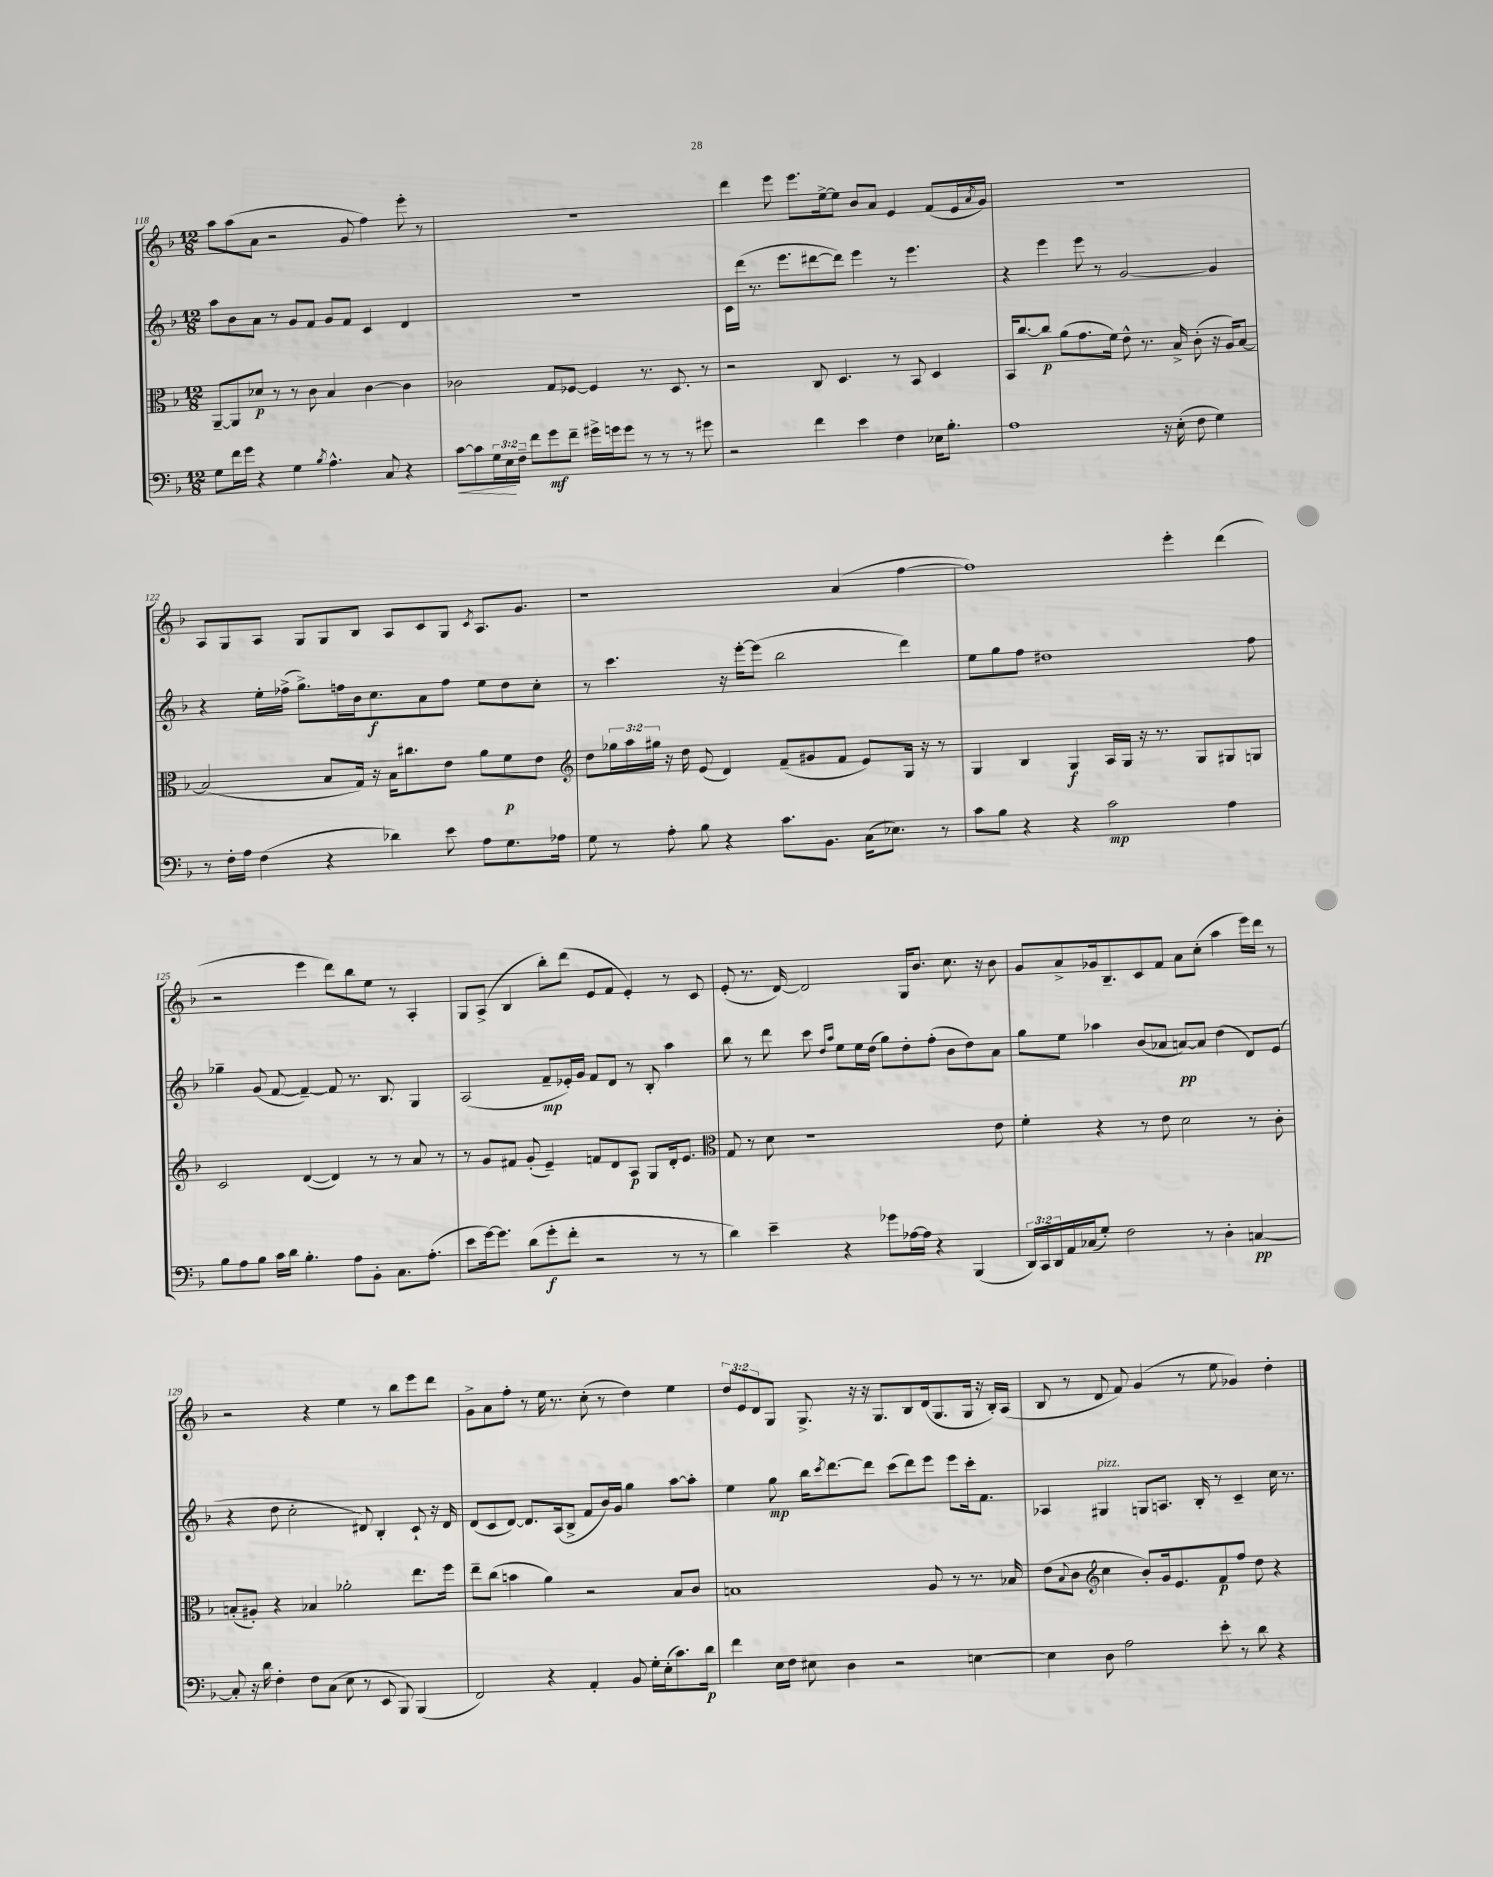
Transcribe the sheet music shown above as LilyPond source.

<<
\new StaffGroup <<
\new Staff = "s0" {
    \clef treble \key f \major \numericTimeSignature \time 12/8 \override Staff.TupletNumber.text = #tuplet-number::calc-fraction-text
    a''8 a''8( a'8 r2 g'8 f''4) e'''8-. r8 |
    R1. |
    d'''4 e'''8 e'''8. e''16~-> e''8 bes'8 a'8 e'4 f'8( e'16 \acciaccatura { a'8 } g'16) |
    R1. |
    a8 g8 a8 g8 g8 bes8 a8 c'8 g8 \acciaccatura { c'8 } a8. g'8. |
    r1 a'4( f''4~ |
    f''1) e'''4-. d'''4( |
    r2 e'''4 d'''8) bes''8 e''8 r8 a4-. |
    g8 a8->( bes4 bes''8-.) d'''8( e'8 f'8 e'4-.) r8 c'8 |
    e'8-.( r8. d'16~) d'2 g16 bes'8. c''8. r16 bes'8 |
    g'8 a'8-> ges'16 bes8.-- c'8 f'8 a'8 c''8-.( a''4 e'''16) d'''16 r8 |
    r2 r4 e''4 r8 bes''8 e'''8 d'''8 |
    g'8-> a'8 f''8-. r8 e''16 r8. c''8-.( r8 d''4) e''4 |
    \tuplet 3/2 { d''8 e'8 d'8 } g8 g8.-> r16 r16 g8. bes8 d'16( g8. g16 r16 bes16-.) a16( |
    bes8 r8 d'8 f'8) g'4( r8 e''8 ges'4) d''4-. \bar "|." |
}
\new Staff = "s1" {
    \clef treble \key f \major \numericTimeSignature \time 12/8
    a''8 bes'8 a'8 r8 g'8 f'8 g'8 f'8 c'4 d'4 |
    R1. |
    c'16 d'''16( r8. e'''8. dis'''8~ dis'''8) e'''4 r8 e'''4. |
    r4 e'''4 e'''8 r8 g'2~ g'4 |
    r4 e''16-. fes''16->( g''8.->) f''16 bes'16 c''8.\f a'8 f''8 e''8 d''8 c''8-. |
    r8 c'''4. r16 e'''16~-. e'''8( bes''2 d'''4) |
    e''8 g''8 f''8 dis''1 f''8 |
    ges''4-- g'8( f'8~ f'4~--) f'8 r8. bes8. g4 |
    a2( f'8--\mp ees'16-.) g'16 f'8 d'8 r8 bes8-. a''4 |
    bes''8 r8 d'''8 c'''8 \grace { d''16 a''16 } e''8 e''16 d''16( g''8) d''8-. f''8-.( bes'8 d''8) a'8 |
    g''8 e''8 aes''4 bes'8( aes'8 a'8~\pp) a'8 d''4( d'8) e'8( |
    r4 d''8 c''2-. dis'8) bes4-. c'8-! r16 dis'16 |
    d'8( c'8 d'8~) d'8. a16( bes8-> f'8 bes'16) g'16 g''4 a''8~ a''8-. |
    e''4 g''8\mp bes''16 \acciaccatura { c'''8 } d'''8.~ d'''8 c'''8( d'''8) e'''8 e'''8 c'''16-. f'8. |
    aes4 gis4^\markup { \italic "pizz." } g8 a8. bes16-. r8 c'4-- c''16 r8. \bar "|." |
}
\new Staff = "s2" {
    \clef alto \key f \major \numericTimeSignature \time 12/8 \override Staff.TupletNumber.text = #tuplet-number::calc-fraction-text
    a,8~-- a,8 des'8\p r8 r8 c'8 bes4 c'4~ c'4 |
    ces'2 g8 fes8~ fes4 r8. d8. r8 |
    r2 c8 d4. r8 bes,8 d4 |
    bes,16 c''8.~ c''8\p a'8( g'8. f'16) e'8-^ r8. bes16-> c'8-.( r16 a16) bes8~ |
    bes2( bes8 g16) r16 bes16 cis''8. e'8 a'8 f'8\p e'8 |
    \clef treble d''8 \tuplet 3/2 { ges''16 a''16 gis''16 } r16 d''16 e'8( d'4) f'8--( gis'8 f'8 e'8) g16 r16 r8 |
    g4 bes4 g4\f a16 g16 r16 r8. g8 gis8 g8 |
    c'2 d'4~( d'4) r8 r8 a'8 r8 |
    r8 g'8 fis'8 g'8-.( e'4--) f'8 d'8 a8\p g8 d'16-. e'8. |
    \clef alto g8 r8 d'8 r1 e'8 |
    f'4-. r4 r8 e'8 d'2 r8 c'8-. |
    b8-.( ais8-.) r4 bes4 aes'2-. e''8. f''16 |
    e''8-- c''8( b'4 a'4) r2 bes8 c'8 |
    b1 a8 r8 r8. bes16 |
    e'8( \appoggiatura { bes8 } c'8 \clef treble c''4 bes'8-.) g'16 e'8. f'8\p f''8 d''8 r4 \bar "|." |
}
\new Staff = "s3" {
    \clef bass \key f \major \numericTimeSignature \time 12/8 \override Staff.TupletNumber.text = #tuplet-number::calc-fraction-text
    g8 f'16 g'16 r4 g4 \acciaccatura { bes8 } a4.-^ c8 r4 |
    c'8~\< c'8 \tuplet 3/2 { g16 e16\! f16-- } f'8 g'8\mf f'8-- gis'16-> g'16 g'8 r8 r8 r8 gis'8 |
    r2 f'4 e'4 f4 ees16 bes8.-. |
    a1 r16 e16-.( f8 g4) |
    r8 f16-. a16 f4( r4 des'4) e'8 a8 g8. aes16 |
    g8 r8 a8-. bes8 r4 c'8. bes,8. c16( ees8.) r8 |
    c'8 bes8 r4 r4 c'2\mp a4 |
    bes8 a8 bes8 c'16 d'16 bes4.-. a8 bes,8-. c8. a8.-.( |
    e'8 g'16~) g'8. d'8( g'8-.\f f'8-. r2 r8 r8 |
    d'4) e'4-- r4 ges'8 aes16~ aes16 r4 bes,,4( |
    \tuplet 3/2 { d,16) c,16 d,16 } a,16 ces16( g8-.) f2 r8 d4-. c4~\pp |
    c8-. r16 d'16 f4-. f8 c8( e8 r8 e,8 bes,,8) bes,,4( |
    f,2) r4 a,4-. bes,8 g16-. e16-.( c'8.) d'16\p |
    f'4 e16 f16 eis8 d4 r2 e4~ |
    e4 d8 a2 e'8-. r8 d'8 r4 \bar "|." |
}
>>
>>
\layout { \context { \Score currentBarNumber = #118 } }
